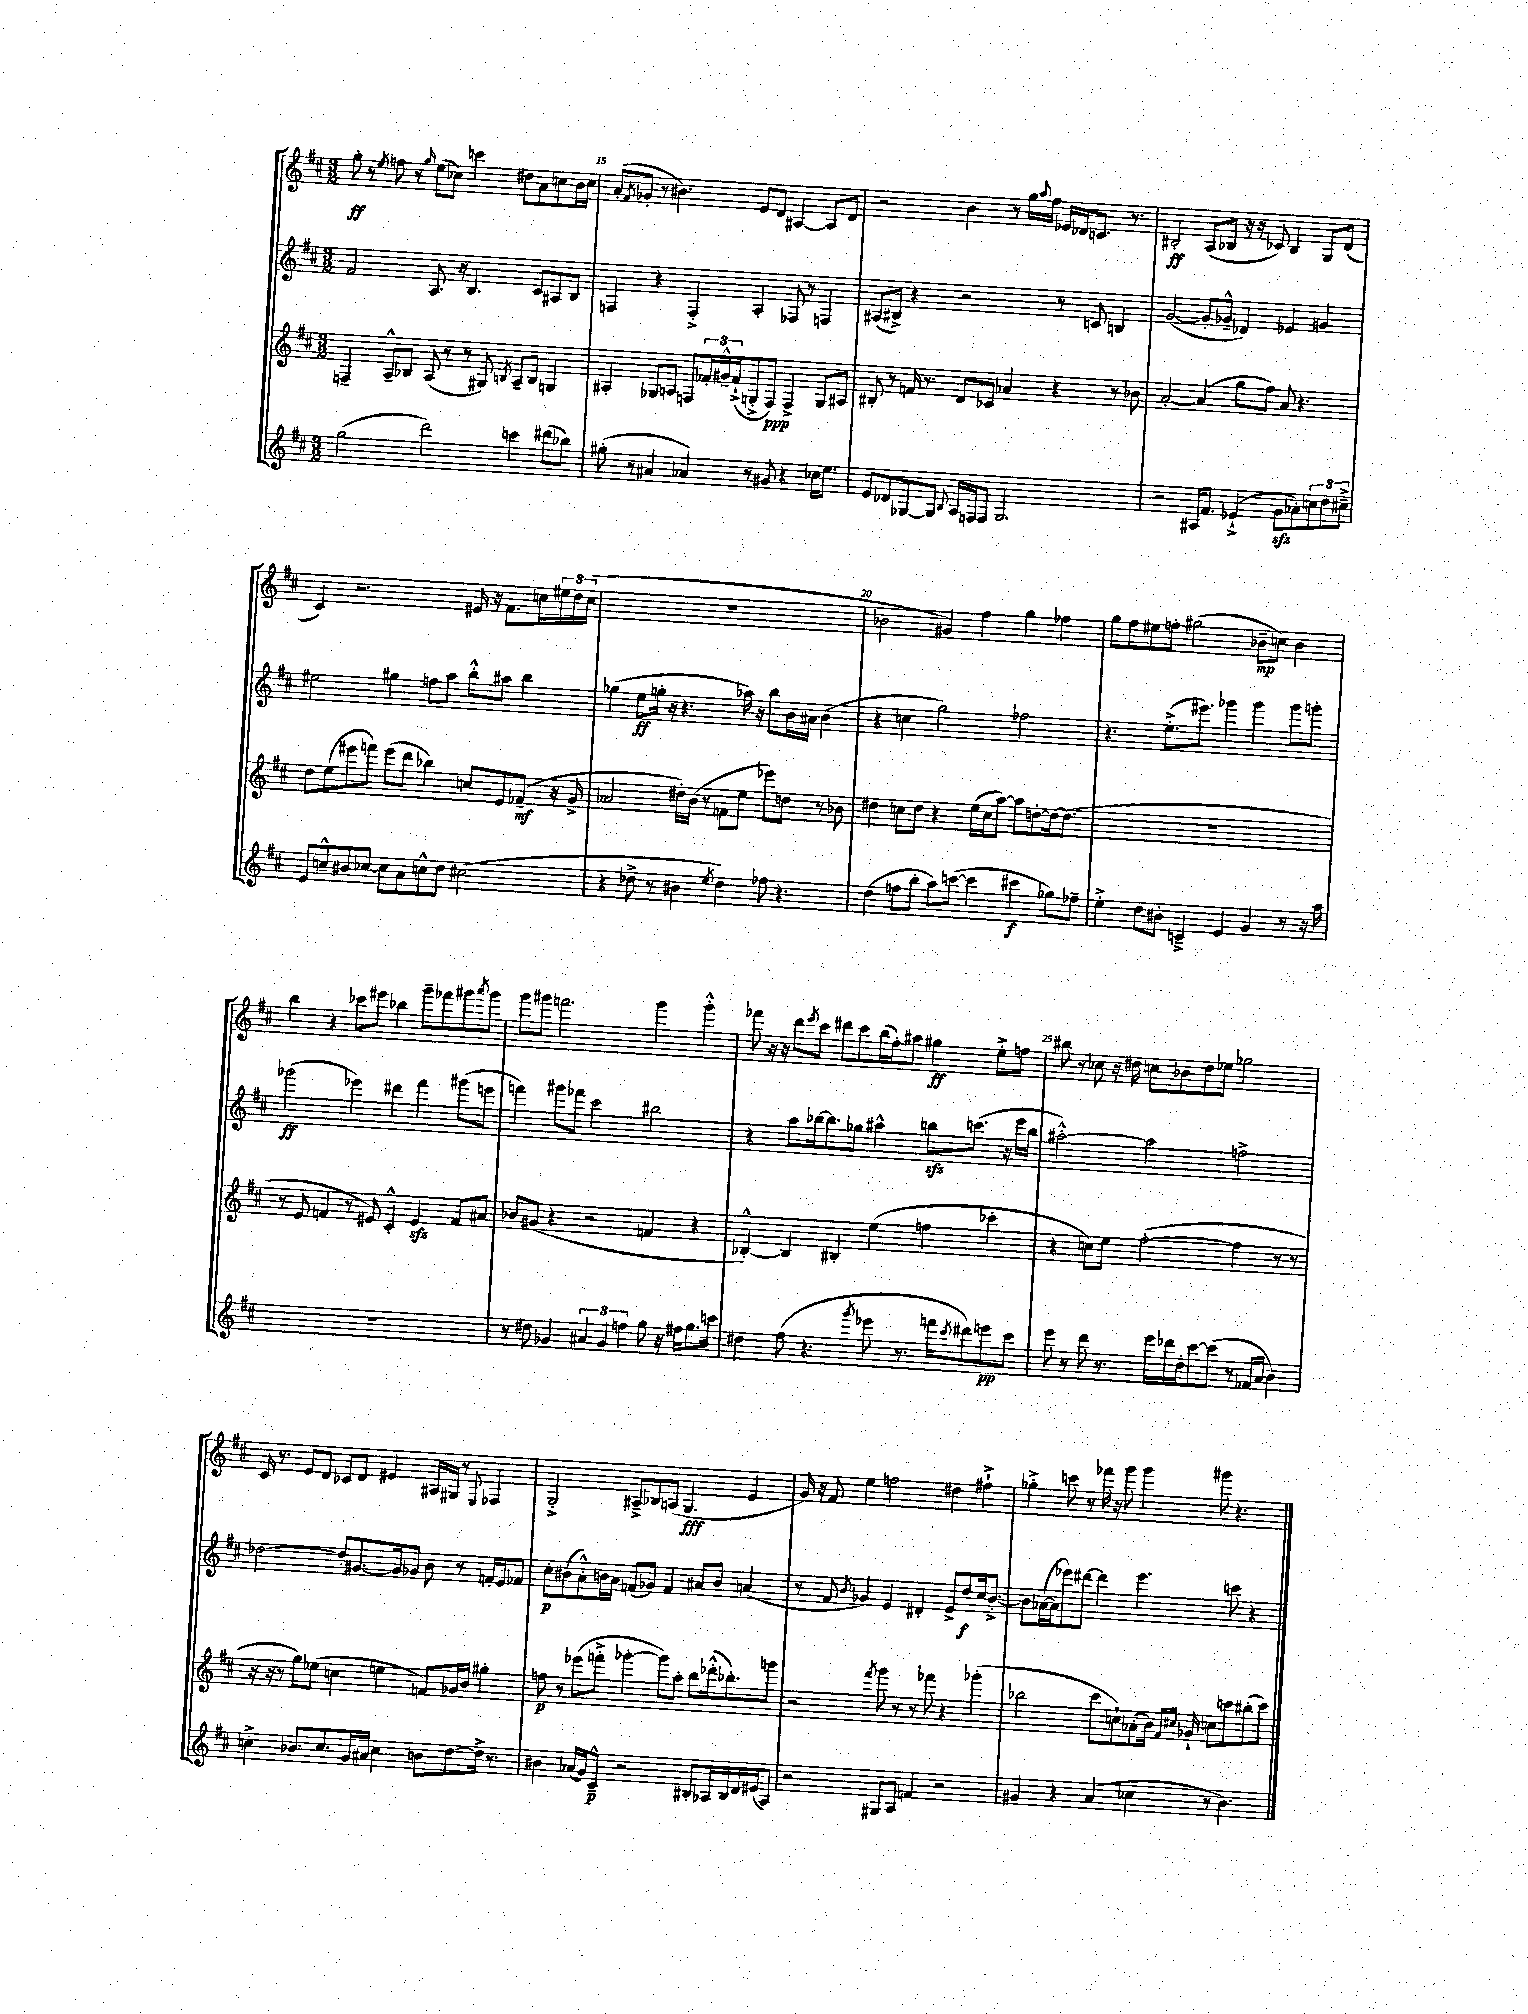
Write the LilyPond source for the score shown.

<<
\new StaffGroup <<
\new Staff = "s0" {
    \clef treble \key d \major \numericTimeSignature \time 3/2
    g''8-.\ff r8 \acciaccatura { e''8 } f''8 r8 \grace { g''16 } e''8( ces''8) c'''4 dis''8 a'8 c''8 b'16 c''16 |
    a'8-.( \acciaccatura { fis'8 } ges'8-. r8 bis'4.) e'8 d'8 ais4~ ais8 d'8 |
    r2 b'4 r8 g''16 \appoggiatura { a''8 } fis''16 ees'16 des'16 c'8. r8. |
    bis2-.\ff a8( bes8 r16 r16 ces'8) bes4 g8 d'8( |
    cis'4) r2. eis'16 r16 fis'8. c''16 \tuplet 3/2 { eis''16 d''16 c''16( } |
    R1. |
    bes'2 gis'4) fis''4 g''4 fes''4 |
    g''8 fis''8 eis''8 f''8-. gis''2( bes'8--\mp c''8) bes'4 |
    b''4 r4 ces'''8 eis'''8 bes''4 g'''8-- fes'''8 gis'''8 \acciaccatura { a'''8 } gis'''8 |
    g'''8 gis'''8 f'''2. gis'''4 gis'''4-.-^ |
    fes'''8 r16 r16 d'''8 \acciaccatura { e'''8 } cis'''8 dis'''8 cis'''8 b''16( fis''16-.) ais''8 gis''4\ff e''8-.-> f''8 |
    bis''8 r8 ces''8 r16 dis''16 c''8 bes'8 dis''8 ees''8 ges''2 |
    cis'16 r8. e'8 d'8 ces'8 d'8 eis'4 ais16 gis16 r8 \appoggiatura { e8 } fes4 |
    g2-.-> ais8---> bes8 a8( g4.\fff e'4 |
    g'16) r16 fis'8 e''4 f''2 dis''4 fis''4-!-> |
    ges''4-.-> c'''8 r8 fes'''16 r16 g'''8 g'''4 gis'''8 r4. \bar "|." |
}
\new Staff = "s1" {
    \clef treble \key d \major \numericTimeSignature \time 3/2
    fis'2 a8. r16 b4. cis'8 ais8 b8 |
    f4 r4 f4-.-> a4-. fes8 r8 f4 |
    ais8( bis8->) r4 r2 r8 c'8 b4 |
    g'2~( g'8-. ges'8---^ des'4) ees'4 g'4 |
    eis''2 gis''4 f''8 a''8 b''8-.-^ ais''8 b''4 |
    ges''4( e''8\ff g''16-. r16 r4. aes''16) r16 b''8 b'16 ais'16 b'4( |
    r4 c''4 g''2) fes''2 |
    r4. e''8.-.->( eis'''8.) ges'''4 ges'''4 ges'''8 g'''8-. |
    ges'''2\ff( ees'''4) dis'''4 fis'''4 gis'''8( e'''8 |
    f'''4) gis'''8 fes'''8 cis'''2 bis''2 |
    r4 a''8 bes''16~ bes''8. ges''8 ais''4-^ b''8\sfz c'''8.( r16 e'''16 b''16 |
    ais''2~-.-^) ais''2 f''2-> |
    des''2~ des''8-. gis'8.~ gis'16 ges'8 b'8 r8 f'16-. e'16 fes'8 |
    cis''8-.\p bis'8( a'8-.-^) b'16 a'16 f'8( ges'8) f'4 ais'8 b'8 a'4( |
    r8 fis'8 \acciaccatura { b'8 } ges'4) e'4 dis'4-. e'8-> d''8\f cis''16 b'8.~-.-> |
    b'8 aes'16~( aes'16 ees'''8) dis'''8~ dis'''4 ees'''4. c'''8 r4 \bar "|." |
}
\new Staff = "s2" {
    \clef treble \key d \major \numericTimeSignature \time 3/2
    f4-- a8---^ bes8 a8( r8 r8 gis8) \acciaccatura { b8 } a8-- b8 g4 |
    ais4-. ges8 a8 f8 \tuplet 3/2 { fes'16-. gis'16---^ fes'16-!->( } g8-.-> f8\ppp) f4-> g8 ais8 |
    bis8-. r8 f'16 r8. d'8 ces'8 aes'4 r4 r8 bes'8 |
    a'2~-. a'4( g''8 fis''8) a'8 r4. |
    d''8 e''8( eis'''8 f'''8) eis'''8( d'''8 bes''4) c''8 e'8 fes'8--\mf( r16 g'16-> |
    aes'2 dis''16-.) b'16( r8 f'8 e''8 ees'''8) d''8 r8 bes'8 |
    dis''4 c''8 dis''8 r4 e''16( c''16 a''8~) a''8 d''8~-. d''16~ d''8.( |
    R1. |
    r8 e'8 f'4 r8 eis'8) cis'4-.-^ eis'4\sfz f'8 ais'8 |
    bes'8 gis'8( r4 r2 f'4 r4 |
    bes4~-.-^) bes4 bis4-. e''4( f''4 ces'''4-. |
    r4 c''8) e''8 fis''2~-.( fis''4 r8 r8 |
    r16 r16 r8 g''8) ees''8( c''4 e''4 f'8) ges'16 b'16 gis''4-. |
    f''8\p r8 ees'''8( f'''8-.-> ges'''4~-. ges'''8) a''8-. b''8 des'''16-.-^( bes''8.-.) g'''8 |
    r2 \acciaccatura { fis'''8 } g'''8 r8 r8 fes'''8 r4 ges'''4-.( |
    bes''2 cis'''8 c''8-!) aes'8-.( b'16) \grace { fis'16 cis''16 } ges'16-! c''8 c'''8 bis''8-.( c'''8) \bar "|." |
}
\new Staff = "s3" {
    \clef treble \key d \major \numericTimeSignature \time 3/2
    g''2( d'''2) c'''4 dis'''8( bes''8) |
    gis''8-.( r8 ais'4 aes'4) r8 gis'8 r4 ces''16 e''8. |
    e'8 des'8 ges8~ ges8 \appoggiatura { b8 } a16 f16 f8 ges2. |
    r2 ais16 fis'8. ees'4-!->( g'8\sfz aes'8-.) \tuplet 3/2 { c''8 d''8 cis''8---> } |
    e'8 c''8---^ bis'8 ces''8~ ces''8 a'8 c''8-^ d''8 cis''2( |
    r4 des''8-> r8 bis'4 \acciaccatura { e''8 } des''4) fes''8 r4. |
    d''4( f''8 b''8-. a''8) c'''8~( c'''4 cis'''4\f ges''8) fes''8-- |
    e''4-.-> d''8 bis'8-. c'4---> e'4 g'4 r8 r16 a''16 |
    R1. |
    r8 dis''8 ges'4 \tuplet 3/2 { ais'4 ges'4 f''4 } g''8 r16 fis''16 g''8. c'''16 |
    dis''4 fis''8( r4. \acciaccatura { g'''8 } ees'''8 r8. f'''16 \acciaccatura { cis'''8 } dis'''8) e'''8\pp cis'''8 |
    e'''8 r8 d'''8 r8. e'''16 des'''16 d''16-. cis'''8~ cis'''8( r8 fes'16 a'16 b'4) |
    c''4-.-> bes'8. c''8. g'16 ais'16 c''4 b'8 d''8~ d''16-> r8. |
    bis'4 aes'16( g'16) cis'8---^\p r2 bis8-. aes16 bis16 d'16 eis'16( aes8) |
    r2 gis8 a8 f'4 r2 |
    gis'4 r4 a'4( ces''4 r8 b'4.) \bar "|." |
}
>>
>>
\layout { \context { \Score currentBarNumber = #14 \override BarNumber.break-visibility = ##(#f #t #t) barNumberVisibility = #(every-nth-bar-number-visible 5) } }
